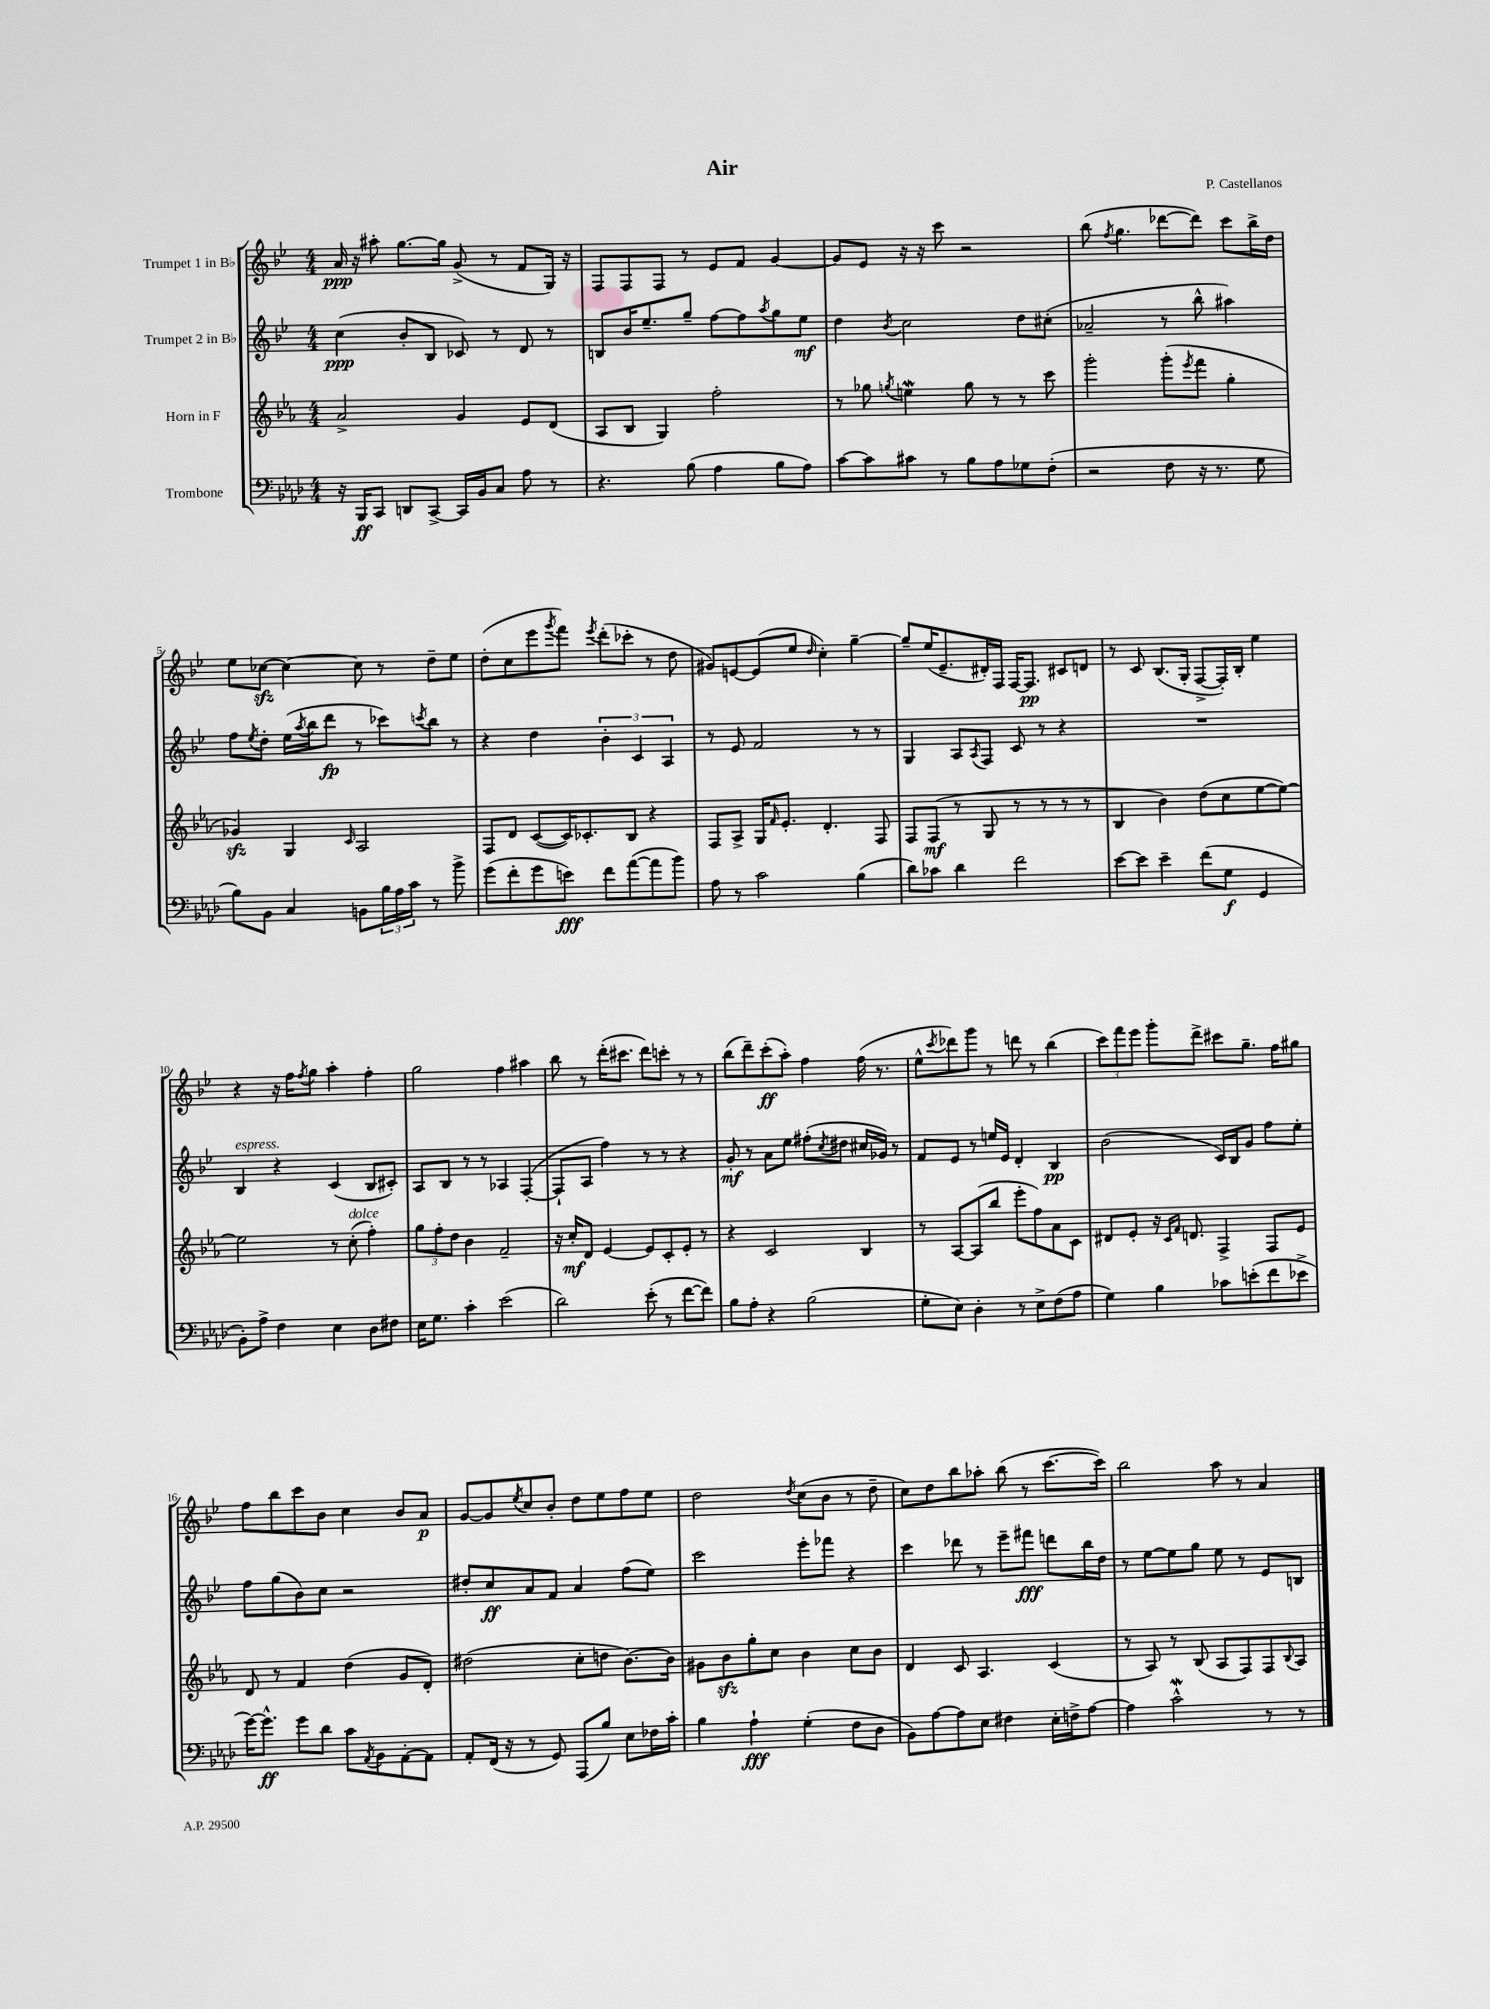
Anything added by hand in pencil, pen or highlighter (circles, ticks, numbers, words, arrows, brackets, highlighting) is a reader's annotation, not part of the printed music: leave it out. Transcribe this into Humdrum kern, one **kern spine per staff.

**kern	**kern	**kern	**kern
*staff4	*staff3	*staff2	*staff1
*clefF4	*clefG2	*clefG2	*clefG2
*k[b-e-a-d-]	*k[b-e-a-]	*k[b-e-]	*k[b-e-]
*M4/4	*M4/4	*M4/4	*M4/4
16r	2a-^	(4cc	16a
16BBB-	.	.	16r
8CC	.	.	8aa#'
8DD	.	8b-'	[8.gg
[8CC^	.	8B-	.
.	.	.	16gg]
16CC]	4g	8c-)	(8g^
16BB-	.	.	.
8C	.	8r	8r
8A-	8e-	8d	8f
8r	(8d	8r	16G)
.	.	.	16r
=	=	=	=
4.r	8A-	8B	8F
.	8B-	16b-	8F
.	.	8.ee-~	.
.	4G)	.	8F
(8B-	.	8gg~	8r
4A-	2ff'	[8ff	8e-
.	.	8ff]	8f
.	.	8qaa	.
8B-	.	8gg	[4g
8A-)	.	8ee-	.
=	=	=	=
[8c	8r	4dd	8g]
8c]	8gg-	.	8e-
.	8qgg	8qb-	.
8c#	4ee	2cc	16r
.	.	.	16r
8r	.	.	8ccc
8B-	8gg	.	2r
8A-	8r	.	.
8G-	8r	8dd	.
(8F'	8ccc	(8cc#'	.
=	=	=	=
2r	2ggg'	2a-~	(8bb-
.	.	.	8qff
.	.	.	4.gg
8F	(8ggg'	8r	[8ddd-
.	8qeee-	.	.
16r	8fff	8bb-^^	8ddd-])
8.r	.	.	.
.	4gg'	4aa#)	8ccc
8G	.	.	16bb-^
.	.	.	16dd
=	=	=	=
8B-)	4g-)	8ff	8ee-
.	.	8qee-	.
8BB-	.	8dd'	[8cc-
4C	4G	(16ee-	4cc-_
.	.	8qaa	.
.	.	16bb-	.
.	.	8ddd	.
.	16qqc	.	.
8BB	2A-	8r	8cc-]
24B-	.	8ccc-)	8r
24A-	.	.	.
24c	.	.	.
.	.	8qccc	.
8r	.	8bb-	8dd~
8b-^	.	8r	8ee-
=	=	=	=
(8g	8F	4r	(8dd'
8f'	8d	.	8cc
8g	([8c	4dd	8eee-
.	.	.	8qggg
8e)	16c])	.	8fff)
.	8.c-'	.	.
.	.	.	8qeee-
8f	.	6b-'	(8ddd'
([8a-	8B-	.	8ccc-'
.	.	6c	.
8a-]	4r	.	8r
.	.	6A	.
8b-)	.	.	8dd
=	=	=	=
8A-	8F	8r	8g#)
8r	8A-^	8e-	[8e
2c	16G	2f	(8e]
.	16qqf	.	.
.	8.e-'	.	.
.	.	.	8ee-
.	.	.	16qqdd
.	4.d'	.	4cc')
(4B-	.	8r	[4gg~
.	8F	8r	.
=	=	=	=
8d-)	8F	4G	8gg~]
8c-	(8F	.	(16ee-
.	.	.	8.e-~
4d-	8r	8A	.
.	.	8qA	.
.	8G	8F	16d#')
.	.	.	16F
2f	8r	8c	[16F
.	.	.	8.F]
.	8r	8r	.
.	8r	4r	8c#
.	8r	.	8d
=	=	=	=
[8e-	4B-	1r	8r
8e-]	.	.	8c
4e-~	4b-)	.	(8.B-
.	.	.	16G'
(8f	(8dd	.	[8F^
8G	8cc	.	16F'])
.	.	.	16B-'
4GG	[8ee-	.	4ee-
.	8ee-_)	.	.
=	=	=	=
8BB-')	2ee-]	4B-	4r
8A-^	.	.	.
4F	.	4r	16r
.	.	.	16ff
.	.	.	8qff
.	.	.	8gg
4E-	8r	(4c	4aa'
.	(8cc'	.	.
8D-	4ff')	8B-	4ff'
8F#	.	8c#')	.
=	=	=	=
16E-	12gg	8A	2gg
8.G	.	.	.
.	12ff'	.	.
.	.	8B-	.
.	12dd	.	.
4c'	4b-	8r	.
.	.	8r	.
(2e-	2f~	4A-	4ff
.	.	([4F'	4aa#
=	=	=	=
2d-)	16r	8F`]	8bb-
.	16cc'	.	.
.	8d	8A	8r
.	[4e-	4ff)	(16ddd'
.	.	.	8.ccc#
(8e-'	8e-]	8r	8ddd)
8r	8c'	8r	8ccc'
[8f	8e-'	4r	8r
8f])	8r	.	8r
=	=	=	=
8B-	4r	8g'	(8bb-
8A-'	.	8r	8ddd~)
4r	2c	8a	(8ccc'
.	.	8ee-	8aa')
(2B-	.	(8ff#'	4ff
.	.	8qcc	.
.	.	8dd#	.
.	4B-	16cc#	(16ff
.	.	16g-)	8.r
.	.	8r	.
=	=	=	=
8G'	8r	8f	8ee-^^
.	.	.	8qccc
8E-)	[8A-	8e-	8ddd-)
4D-'	(8A-]	8r	8ggg
.	8bb-	16ee	8r
.	.	16e-	.
8r	8eee-'	4d'	8ddd
8E-^	8ff)	.	8r
(8F	8a-	4B-	(4bb-
8A-	8c	.	.
=	=	=	=
4G)	8d#	(2b-	12ccc)
.	.	.	12fff
.	8e-'	.	.
.	.	.	12eee-
4B-	16r	.	8ggg'
.	16qqc	.	.
.	16qqf	.	.
.	8.d	.	.
.	.	.	8ddd^
8c-	4F^	16c)	8ccc#
.	.	16B-	.
(8e'	.	8g	8.gg~
8f	8F	8ff	.
.	.	.	16ff
8e-^	8e-	8ee-'	8gg#
=	=	=	=
[16g)	8d	8ff	8ff
8.g^^]	.	.	.
.	8r	(8gg	8bb-
8g	4f	8b-)	8ccc
8d-	.	8cc	8b-
8c	(4dd	2r	4cc
8qAA-	.	.	.
8BB-	.	.	.
[8AA-'	8g	.	8b-
8AA-]	8d')	.	8a
=	=	=	=
8AA-'	(2dd#	8dd#'	[8g
(16FF	.	8cc	8g]
16r	.	.	.
.	.	.	8qee-
8r	.	8a	8cc
8GG)	.	8f	8b-'
(8AAA-	8cc'	4a	8dd
8B-)	8dd	.	8ee-
8E-	[8.b-)	(8ff	8ff
16F-	.	8ee-)	8ee-
16c'	16b-]	.	.
=	=	=	=
4B-	8g#	2ccc	2dd
.	8b-	.	.
4A-`	8gg'	.	.
.	8cc	.	.
.	.	.	8qdd
(4G'	4b-	8eee-'	(8cc
.	.	8fff-	8b-
8F	8cc	4r	8r
8D-	8b-	.	8dd~
=	=	=	=
8BB-)	4d	4ccc	8cc)
[8A-	.	.	8dd
8A-]	8c	8ddd-	8bb-
8E-	4.A-	8r	8aa-'
4F#	.	8eee-~	(8bb-
.	.	8fff#	8r
16E-'	(4c	8ddd	[8.ccc
16F^	.	.	.
[8A-	.	16bb-	.
.	.	16dd	16ccc])
=	=	=	=
4A-]	8r	8r	2bb-
.	8A-)	[8ee-	.
2c^^	8r	8ee-]	.
.	(8B-	8gg	.
.	8A-	8ee-	8aa
.	8F)	8r	8r
8r	8F	8e-	4a
.	8qqB-	.	.
8r	8A-	8B	.
==	==	==	==
*-	*-	*-	*-
